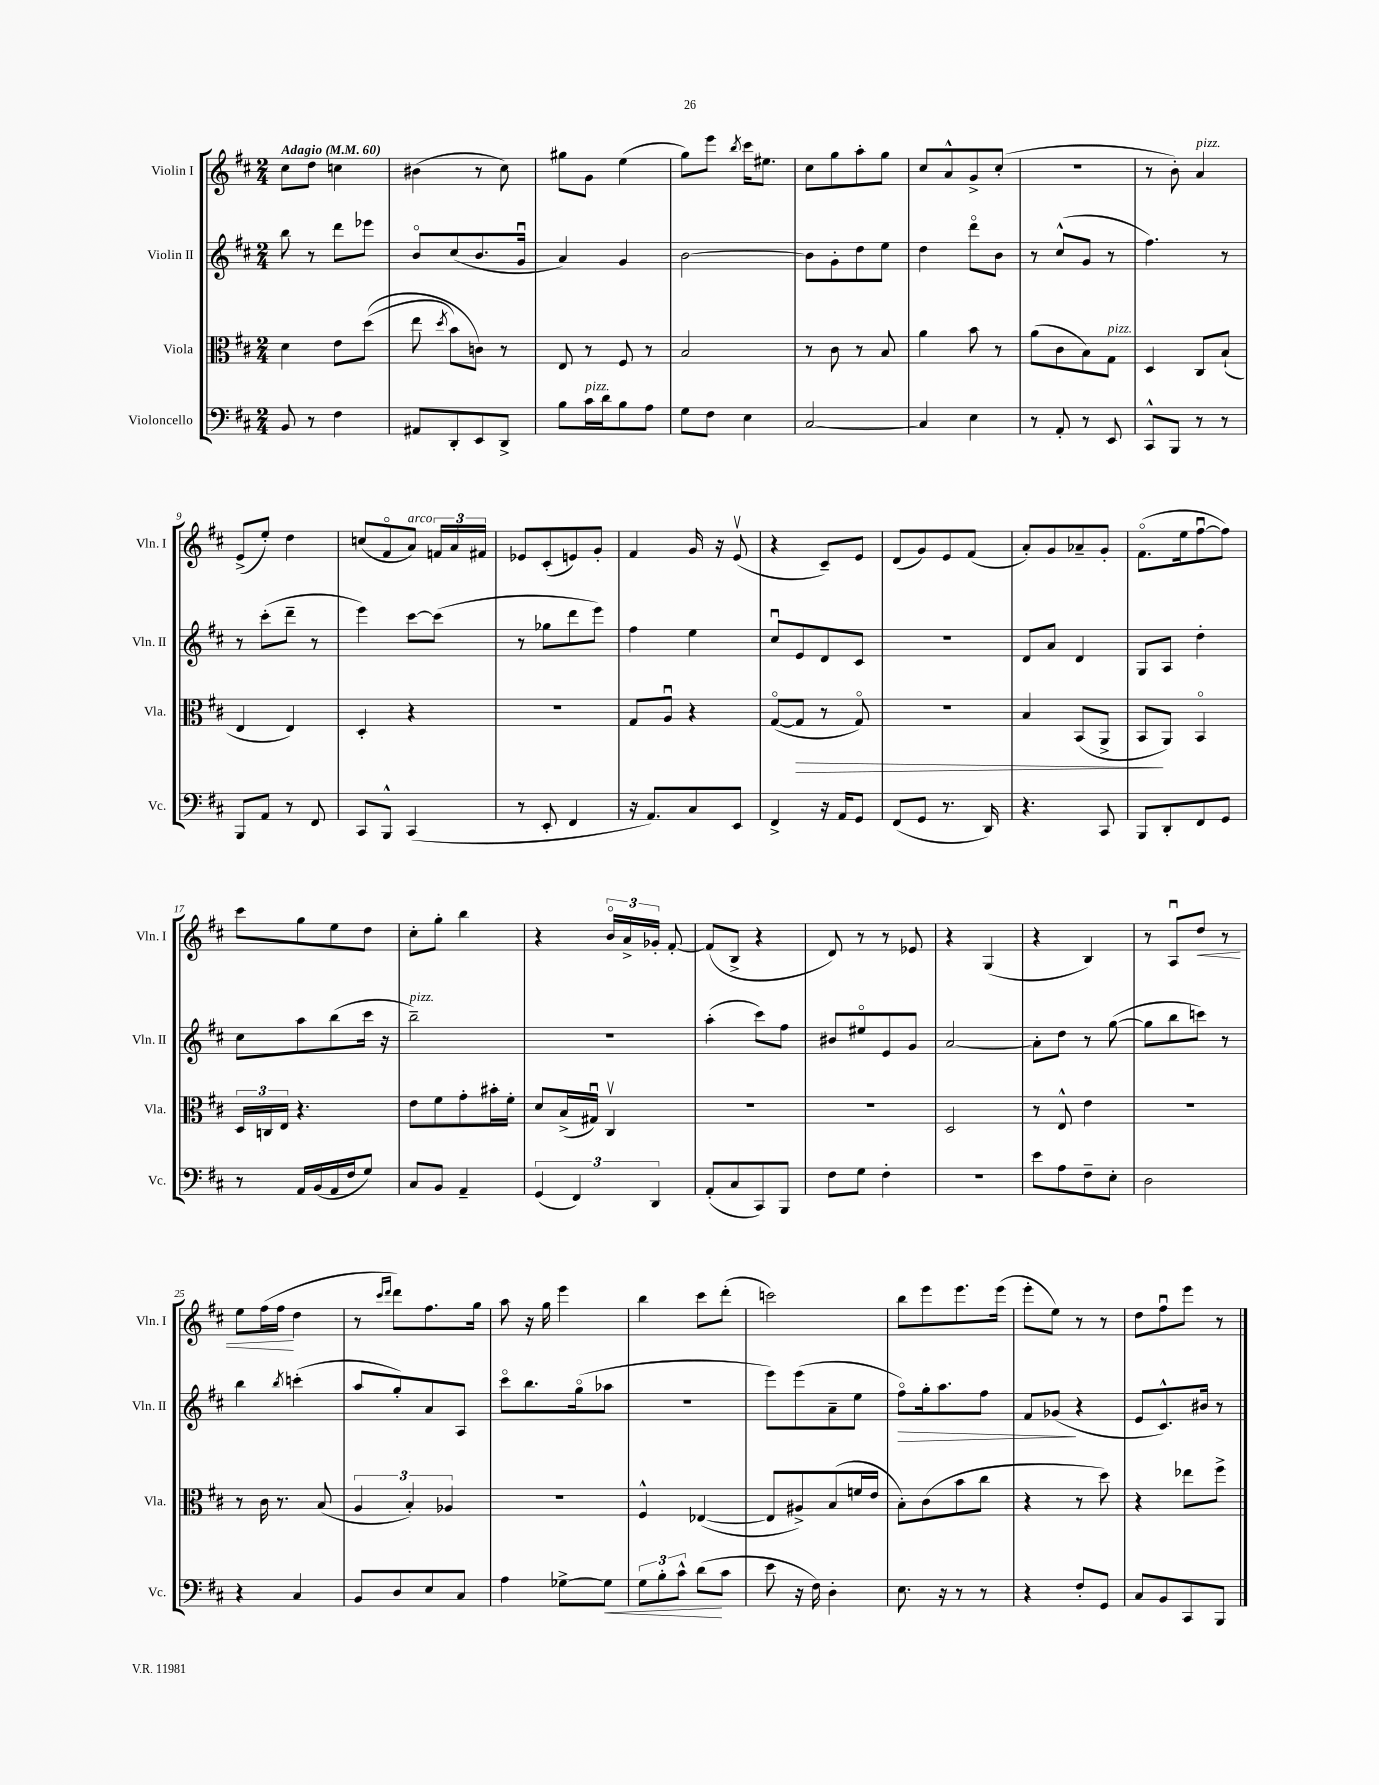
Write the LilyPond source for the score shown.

<<
\new StaffGroup <<
\new Staff = "s0" \with { instrumentName = "Violin I" shortInstrumentName = "Vln. I" } {
    \clef treble \key d \major \numericTimeSignature \time 2/4 \tempo "Adagio" 4 = 60
    \autoBeamOff cis''8[ d''8] c''4 |
    bis'4( r8 cis''8) |
    gis''8[ g'8] e''4( |
    g''8[) e'''8] \acciaccatura { b''8 } cis'''16[ eis''8.] |
    cis''8[ g''8 a''8-. g''8] |
    cis''8[ a'8-^ g'8-> cis''8]-.( |
    r2 |
    r8 b'8-.) a'4^\markup { \italic "pizz." } |
    e'8[->( e''8]-.) d''4 |
    c''8[( fis'8\flageolet a'8]^\markup { \italic "arco" }) \tuplet 3/2 { f'16[ a'16 fis'16] } |
    ees'8[ cis'8-.( e'8) g'8]-. |
    fis'4 g'16 r16 e'8\upbow( |
    r4 cis'8[--) e'8] |
    d'8[( g'8) e'8 fis'8]( |
    a'8[-.) g'8 aes'8-- g'8]-. |
    fis'8.[\flageolet( e''16 fis''8~\downbow fis''8]) |
    cis'''8[ g''8 e''8 d''8] |
    cis''8[-. g''8]-. b''4 |
    r4 \tuplet 3/2 { b'16[\flageolet a'16-> ges'16]-. } fis'8~-. |
    fis'8[( b8]-> r4 |
    d'8) r8 r8 ees'8 |
    r4 g4( |
    r4 b4) |
    r8 a8[\downbow d''8]\< r8 |
    e''8[ fis''16( fis''16]\! d''4 |
    r8 \grace { cis'''16[ d'''16] } d'''8[) fis''8. g''16] |
    a''8 r16 g''16 e'''4 |
    b''4 cis'''8[ d'''8]-.( |
    c'''2) |
    b''8[ e'''8 e'''8. e'''16]( |
    e'''8[-. e''8]) r8 r8 |
    d''8[ fis''8\downbow e'''8] r8 \bar "|." |
}
\new Staff = "s1" \with { instrumentName = "Violin II" shortInstrumentName = "Vln. II" } {
    \clef treble \key d \major \numericTimeSignature \time 2/4
    \autoBeamOff b''8 r8 d'''8[ ees'''8] |
    b'8[\flageolet cis''8( b'8. g'16]\downbow |
    a'4) g'4 |
    b'2~ |
    b'8[ g'8-. d''8 e''8] |
    d''4 d'''8[\flageolet b'8] |
    r8 cis''8[-^( g'8] r8 |
    fis''4.) r8 |
    r8 cis'''8[-.( d'''8]-- r8 |
    e'''4) cis'''8[~ cis'''8]( |
    r8 ges''8[ d'''8 e'''8]) |
    fis''4 e''4 |
    cis''8[\downbow e'8 d'8 cis'8] |
    R2 |
    d'8[ a'8] d'4 |
    g8[ a8] d''4-. |
    cis''8[ a''8 b''8( cis'''16] r16 |
    b''2--^\markup { \italic "pizz." }) |
    r2 |
    a''4-.( cis'''8[) fis''8] |
    bis'8[ eis''8\flageolet e'8 g'8] |
    a'2~ |
    a'8[-. d''8] r8 g''8~( |
    g''8[ b''8 c'''8]) r8 |
    b''4 \acciaccatura { b''8 } c'''4-.( |
    a''8[ g''8-.) a'8 a8] |
    cis'''8[\flageolet b''8. g''16\flageolet( aes''8] |
    R2 |
    e'''8[) e'''8( a'8-- e''8] |
    fis''8[\flageolet\>) g''16-. a''8. fis''8] |
    fis'8[ ges'8]\!( r4 |
    e'8[ cis'8.-^) bis'16] r8 \bar "|." |
}
\new Staff = "s2" \with { instrumentName = "Viola" shortInstrumentName = "Vla." } {
    \clef alto \key d \major \numericTimeSignature \time 2/4
    \autoBeamOff d'4 e'8[ d''8](\( |
    e''8 \acciaccatura { d''8 } b'8[) c'8]\) r8 |
    e8 r8 fis8 r8 |
    b2 |
    r8 cis'8 r8 b8 |
    a'4 b'8 r8 |
    a'8[( cis'8 b8) g8]^\markup { \italic "pizz." } |
    d4 cis8[ b8]-!( |
    e4 e4) |
    d4-. r4 |
    R2 |
    g8[ a8]\downbow r4 |
    g8[~\flageolet( g8]\> r8 g8\flageolet) |
    R2 |
    b4 b,8[( a,8]-> |
    b,8[\! a,8]) b,4\flageolet |
    \tuplet 3/2 { d16[ c16 e16] } r4. |
    e'8[ fis'8 g'8-. bis'16-. fis'16]-. |
    d'8[ b16->( gis16]\downbow) cis4\upbow |
    R2 |
    R2 |
    d2 |
    r8 e8-^ e'4 |
    r2 |
    r8 cis'16 r8. b8( |
    \tuplet 3/2 { a4 b4-.) aes4 } |
    R2 |
    fis4-^ ees4~( |
    ees8[ ais8->) b8( f'16 e'16] |
    b8[-.) cis'8( b'8 cis''8] |
    r4 r8 d''8) |
    r4 ees''8[ fis''8]-> \bar "|." |
}
\new Staff = "s3" \with { instrumentName = "Violoncello" shortInstrumentName = "Vc." } {
    \clef bass \key d \major \numericTimeSignature \time 2/4
    \autoBeamOff b,8 r8 fis4 |
    ais,8[ d,8-. e,8 d,8]-> |
    b8[ cis'16^\markup { \italic "pizz." } d'16 b8 a8] |
    g8[ fis8] e4 |
    cis2~ |
    cis4 e4 |
    r8 a,8-. r8 e,8 |
    cis,8[-^ b,,8] r8 r8 |
    b,,8[ a,8] r8 fis,8 |
    cis,8[ b,,8]-^ cis,4( |
    r8 e,8-. fis,4 |
    r16 a,8.[) cis8 e,8] |
    fis,4-> r16 a,16[ g,8] |
    fis,8[( g,8] r8. d,16) |
    r4. cis,8 |
    b,,8[ d,8-. fis,8 g,8] |
    r8 a,16[ b,16( a,16 fis16 g8]) |
    cis8[ b,8] a,4-- |
    \tuplet 3/2 { g,4( fis,4) d,4 } |
    a,8[-.( cis8 cis,8) b,,8] |
    fis8[ g8] fis4-. |
    r2 |
    e'8[ a8 fis8-- e8]-. |
    d2 |
    r4 cis4 |
    b,8[ d8 e8 cis8] |
    a4 ges8[~-> ges8]\< |
    \tuplet 3/2 { g8[ b8-. cis'8]-^ } d'8[\!( cis'8] |
    e'8 r16 fis16) d4-. |
    e8. r16 r8 r8 |
    r4 fis8[-. g,8] |
    cis8[ b,8 cis,8 b,,8] \bar "|." |
}
>>
>>
